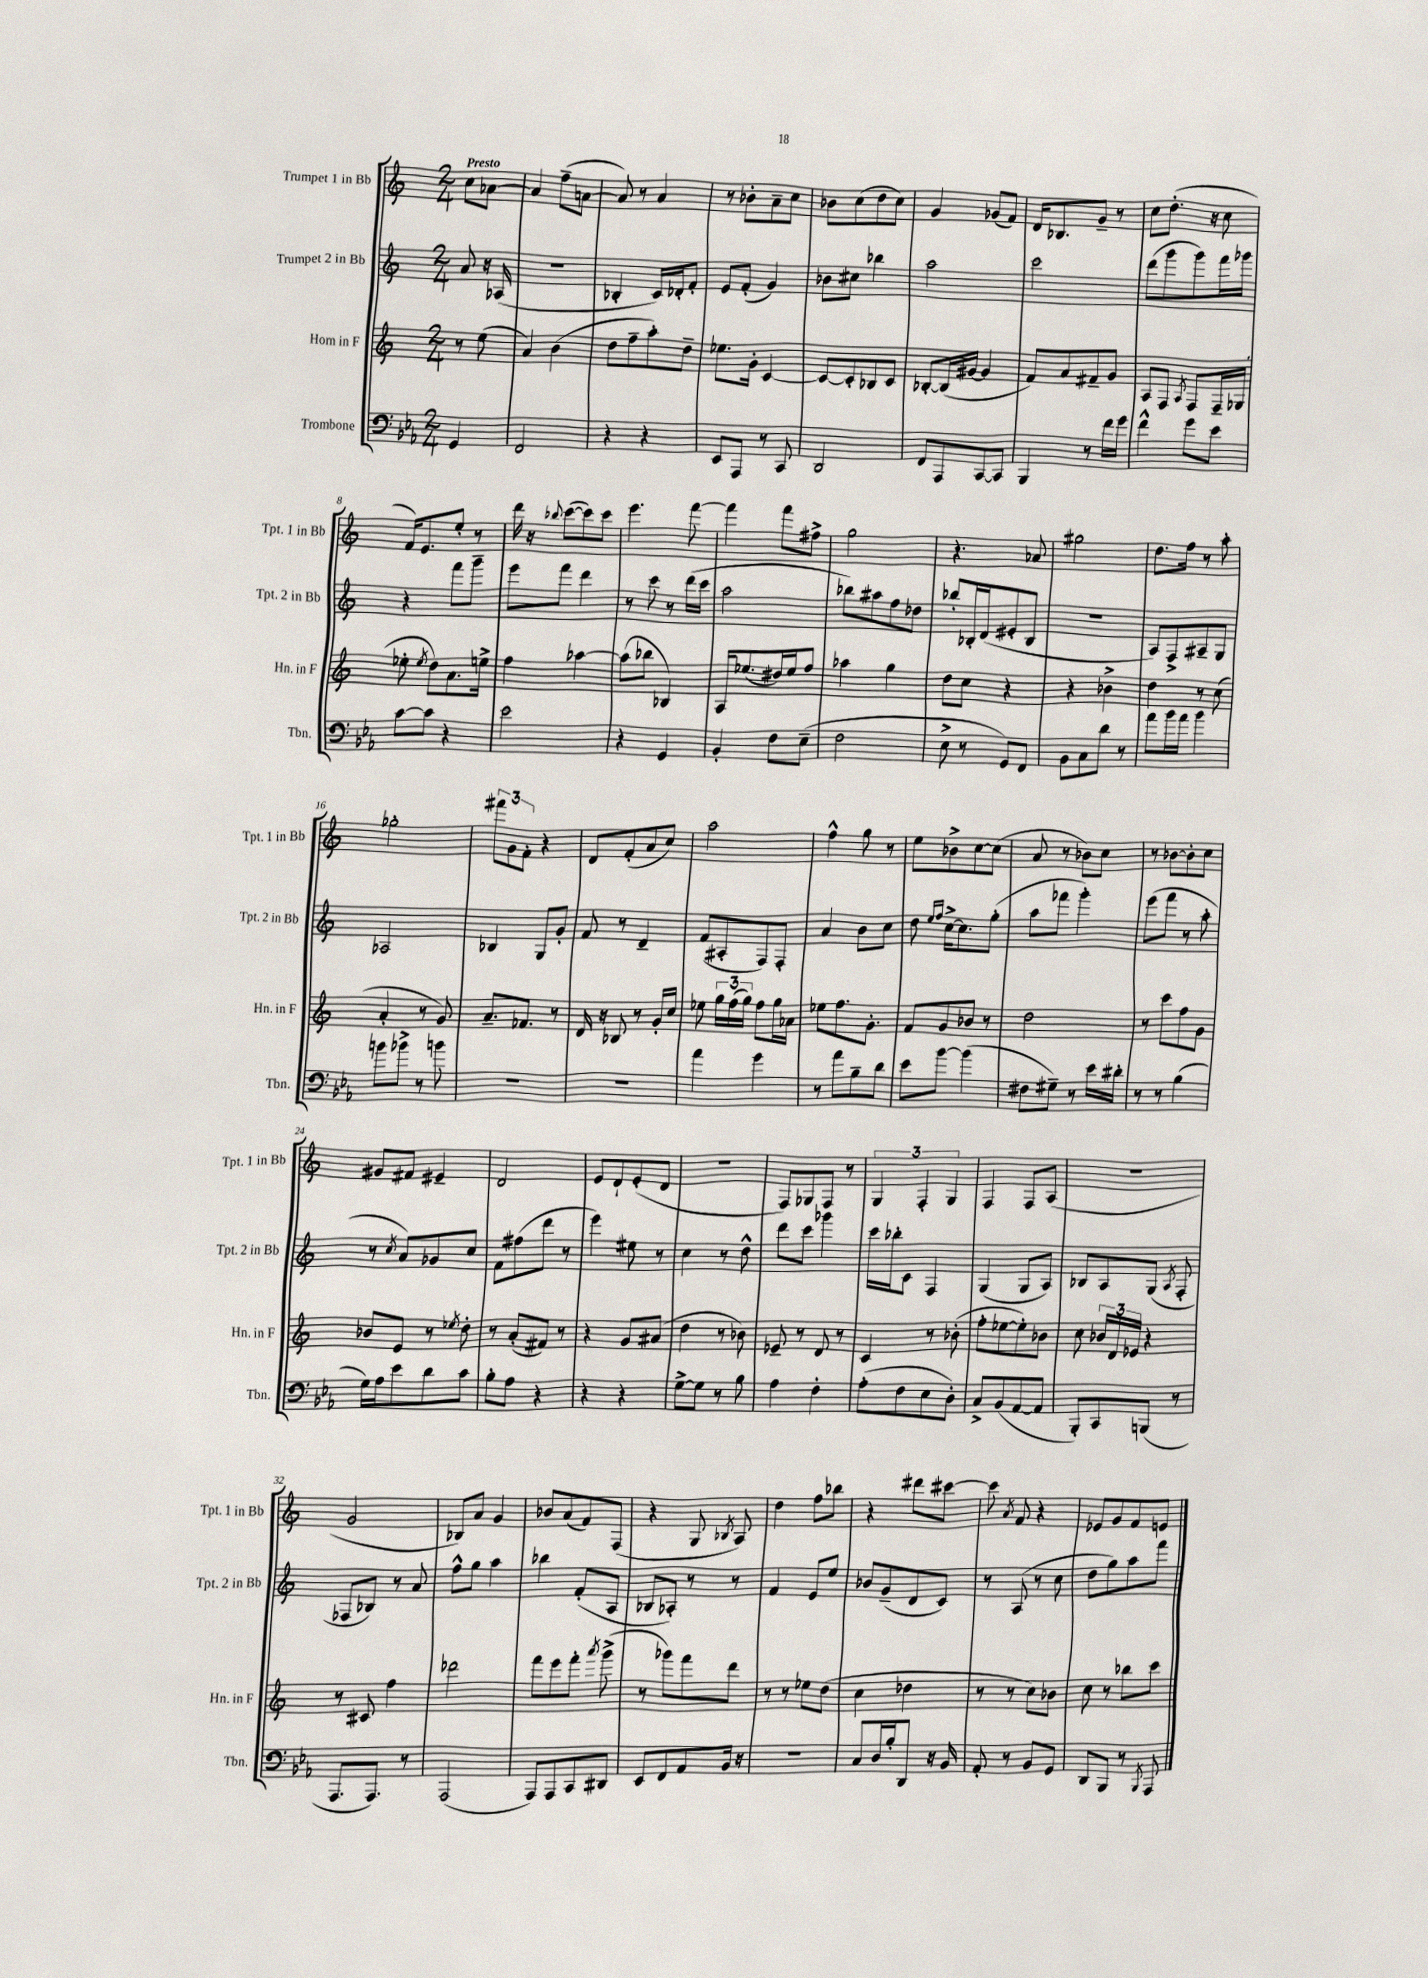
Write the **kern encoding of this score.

**kern	**kern	**kern	**kern
*part4	*part3	*part2	*part1
*staff4	*staff3	*staff2	*staff1
*I"Trombone	*I"Horn in F	*I"Trumpet 2 in Bb	*I"Trumpet 1 in Bb
*I'Tbn.	*I'Hn. in F	*I'Tpt. 2 in Bb	*I'Tpt. 1 in Bb
*clefF4	*clefG2	*clefG2	*clefG2
*k[b-e-a-]	*k[]	*k[]	*k[]
*M2/4	*M2/4	*M2/4	*M2/4
=	=	=	=
!	!	!	!LO:TX:a:B:t=Presto
4GG/	8r	8a/	8cc\L
.	(8ee\	16r	[8a-X\J
.	.	(16A-X/	.
=1	=1	=1	=1
2FF/	4a/)	2r	4a-/]
.	(4b\	.	(8ff~\L
.	.	.	[8an\J
=2	=2	=2	=2
4r	8dd\L	4B-X'/	8a/])
.	8ff~\	.	8r
4r	8aa'\)	16c/LL)	4a/
.	.	16d-X'/J	.
.	8dd~\J	8f'/J	.
=3	=3	=3	=3
8EE-/L	8.ee-X\L	8e/L	8r
8AAA-/J	.	(8f'/J	8b-X'\L
.	16g'\Jk	.	.
8r	[4c/	4g/)	8a~\
8CC/	.	.	8cc\J
=4	=4	=4	=4
2DD/	8c/L_	8b-X\L	8b-X\L
.	8c'/]	8cc#X\J	(8cc\
.	8B-X/	4bb-X\	8dd\
.	8c/J	.	8cc\J)
=5	=5	=5	=5
8FF/L	[8B-X'/L	2aa\	4g/
8AAA-/	(16B-/L]	.	.
.	[16g#X/JJ	.	.
[8CC/	4g#/]	.	(8g-X/L
8CC/J]	.	.	8f/J)
=6	=6	=6	=6
4BBB-/	8f/L)	2ccc\	16d/KL
.	.	.	8.B-X/
.	8a/	.	.
8r	8f#X~/	.	8g~/J
16f\LL	8g/J	.	8r
16g\JJ	.	.	.
=7	=7	=7	=7
4f^^\	8A/L	(8ddd\L	8cc\L
.	8F/J	8ggg\	(8.dd'\J
.	8qA/	.	.
8g\L	8F/L	8ggg\)	.
.	.	.	16r
8e-\J	16F~/L	16fff\L	8cc\
.	(16G-X/JJ	16ggg-X\JJ	.
!!LO:LB:g=z
=8	=8	=8	=8
[8c\L	8ee-X'\	4r	16f/KL)
.	.	.	8.e/
.	8qee-/	.	.
8c\J]	8dd\L)	.	.
4r	8.a\	8fff\L	8ee'/J
.	.	8ggg~\J	8r
.	16een^\Jk	.	.
=9	=9	=9	=9
2e-\	4ff\	8eee\L	16ddd\
.	.	.	16r
.	.	.	8qqbb-X/
.	.	8fff\J	([8ccc\L
.	[4aa-X\	4ddd\	8ccc\])
.	.	.	8ccc\J
=10	=10	=10	=10
4r	(8aa-\L]	8r	4.eee\
.	8bb-X\J	8ccc\	.
4GG/	4B-X/)	8r	.
.	.	(16ddd\LL	[8fff\
.	.	16ccc\JJ	.
=11	=11	=11	=11
4BB-'/	16A/KL	2aa\	4fff\]
.	(8.ee-X/	.	.
8F\L	16dd#X/L)	.	8fff\L
.	16ee-/J	.	.
(8E-~\J	8ff/J	.	8ff#X^\J
=12	=12	=12	=12
2F\	4aa-X\	8bb-X\L)	2gg\
.	.	8aa#X\	.
.	4gg\	8ff\	.
.	.	8dd-X\J	.
=13	=13	=13	=13
8E-^\	8dd\L	8bb-X'/L	4.r
8r	8cc\J	16B-X'/L	.
.	.	(16d/J	.
8GG/L)	4r	8e#X'/	.
8FF/J	.	8B-/J	8a-X/
=14	=14	=14	=14
8BB-\L	4r	2r	2gg#X\
8C\	.	.	.
8d\J	4b-X^\	.	.
8r	.	.	.
=15	=15	=15	=15
8a-\L	4dd\	8A/L)	8.dd\L
16b-\L	.	8F^/	.
16a-\JJ	.	.	16ff\Jk
4b-\	8r	8A#X~/	8r
.	(8cc\	8G/J	8aa'\
!!LO:LB:g=z
=16	=16	=16	=16
8bn\L	4a'/	2A-X/	2gg-X'\
8b-X^\J	.	.	.
8r	8r	.	.
8bn\	8g/)	.	.
=17	=17	=17	=17
2r	8.a~/L	4B-X/	12fff#X\L
.	.	.	12g\
.	.	.	12f'\J
.	8.f-X/J	.	.
.	.	8G/L	4r
.	8r	8g'/J	.
=18	=18	=18	=18
2r	16d/	8f/	8d/L
.	16r	.	.
.	8B-X/	8r	(8f'/
.	8r	4d~/	8a/
.	16g'/LL	.	8cc/J)
.	16cc/JJ	.	.
=19	=19	=19	=19
4a-\	8ee-X\	(8f/L	2aa\
.	24gg\LL	8A#X'/	.
.	(24ff\	.	.
.	24gg\JJ)	.	.
4g\	8ff\L	8F/)	.
.	16gg\L	8F'/J	.
.	16a-X\JJ	.	.
=20	=20	=20	=20
8r	8ee-X\L	4a/	4ff^^\
8a-\L	8.ff\	.	.
8B-~\	.	8b\L	8gg\
.	8.g'\J	.	.
8d\J	.	8cc\J	8r
=21	=21	=21	=21
8e-\L	8f/L	8dd\	8ee\L
.	.	16qqee/LL	.
.	.	16qqff/JJ	.
[8b-\J	8g/	[16cc^\KL	8b-X^\
.	.	8.cc\]	.
(4b-\]	8b-X/J	.	[8cc\
.	8r	(8gg'\J	(8cc\J]
=22	=22	=22	=22
8F#X\L	2dd\	8aa\L	8a/
8G#X~\J)	.	8fff-X\J	8r
8r	.	4ggg'\)	8b-X\L)
16e-\LL	.	.	8cc\J
16d#X'\JJ	.	.	.
=23	=23	=23	=23
8r	8r	(8eee\L	8r
8r	8ccc\L	8fff\J	[8b-X\L
(4B-\	8ff\	8r	8b-'\]
.	8g\J	8aa'\	8cc\J
!!LO:LB:g=z
=24	=24	=24	=24
16G\LL)	8b-X/L	8r	8g#X/L
16A-\J	.	.	.
.	.	8qcc/	.
8e-\	8e/J	8a/L)	8f#X/J
8d\	8r	8g-X/	4e#X~/
.	8qee-X/	.	.
8c\J	8dd'\	8cc/J	.
=25	=25	=25	=25
8B-'\L	8r	8f\L	2d/
8A-\J	(8a'/L	(8ff#X\	.
4r	8f#X/J)	8ddd\J	.
.	8r	8r	.
=26	=26	=26	=26
4r	4r	4eee\)	8e/L
.	.	.	8d`/
4r	8g/L	8ee#X\	(8e'/
.	(8a#X/J	8r	8d/J
=27	=27	=27	=27
[8G^\L	4dd\	4cc\	2r
8G\J]	.	.	.
8r	8r	8r	.
8B-\	8b-X\)	8dd^^\	.
=28	=28	=28	=28
4A-\	8e-X~/	8ddd\L	8F/L)
.	8r	8ccc\J	8G-X/
4F'\	8d/	4ggg-X\	8F/J
.	8r	.	8r
=29	=29	=29	=29
(8A-'\L	4c/	16ccc\LL	6G/
.	.	16bb-X'\J	.
8F\	.	8c\J	.
.	.	.	6F'/
8E-\	8r	4F/	.
.	.	.	6G/
8D'\J)	(8b-X'\	.	.
=30	=30	=30	=30
8C^/L	8ff'\L	(4G/	4F/
(8BB-/	[8ee-X\	.	.
[8AA-/	8ee-'\])	8G/L	8F/L
8AA-/J]	8b-X\J	8A/J)	(8A/J
=31	=31	=31	=31
8BBB-'/L)	8cc\	8B-X/L	2r
8CC/	24b-X/LL	8A/	.
.	24d/	.	.
.	24e-X/JJ	.	.
(8BBBn/J	4r	(8G/J	.
.	.	8qA/	.
8r	.	8F'/	.
!!LO:LB:g=z
=32	=32	=32	=32
8.AAA-/L	8r	8F-X/L	2g/
.	8c#X/	8B-X/J)	.
8.AAA-/J)	.	.	.
.	4ff\	8r	.
8r	.	8a/	.
=33	=33	=33	=33
(2AAA-/	2ddd-X\	8ff^^\L	8B-X/L)
.	.	8gg\J	8a/J
.	.	4aa\	4g/
=34	=34	=34	=34
8AAA-/L)	8fff\L	4bb-X\	8b-X/L
8AAA-/	8eee\	.	(8a/
8CC/	8fff'\J	(8f'/L	8f/)
.	8qaaa/	.	.
8DD#X/J	(8ggg^\	8A/J	(8F/J
=35	=35	=35	=35
8EE-/L	8r	8B-X/L	4r
8FF/	8ggg-X\L)	8A-X'/J)	.
8AA-/	8fff\	8r	8G/
.	.	.	8qB-X/
16BB-/Jk	8ddd\J	8r	8A/)
16r	.	.	.
=36	=36	=36	=36
2r	8r	4f/	4dd\
.	8r	.	.
.	8ee-X\L	8e/L	8ff\L
.	(8dd\J	8ee/J	8bb-X\J
=37	=37	=37	=37
8C/L	4cc\	8b-X/L	4r
16D/L	.	(8g~/	.
16B-'/J	.	.	.
8DD/J	4dd-X\	8d/	8ddd#X\L
16r	.	8c/J)	[8ccc#X\J
16BB-/	.	.	.
=38	=38	=38	=38
8AA-'/	8r	8r	8ccc#\]
.	.	.	8qa/
8r	8r	(8A/	8f/
8BB-/L	8cc\L)	8r	4r
8GG/J	8b-X\J	8cc\	.
=39	=39	=39	=39
8DD/L	8cc\	8dd\L	8e-X/L
8BBB-/J	8r	8gg\)	8g/
8r	8bb-X\L	8aa\	8f/
8qBBB-/	.	.	.
8AAA-/	8ccc\J	8fff\J	8en/J
==	==	==	==
*-	*-	*-	*-
